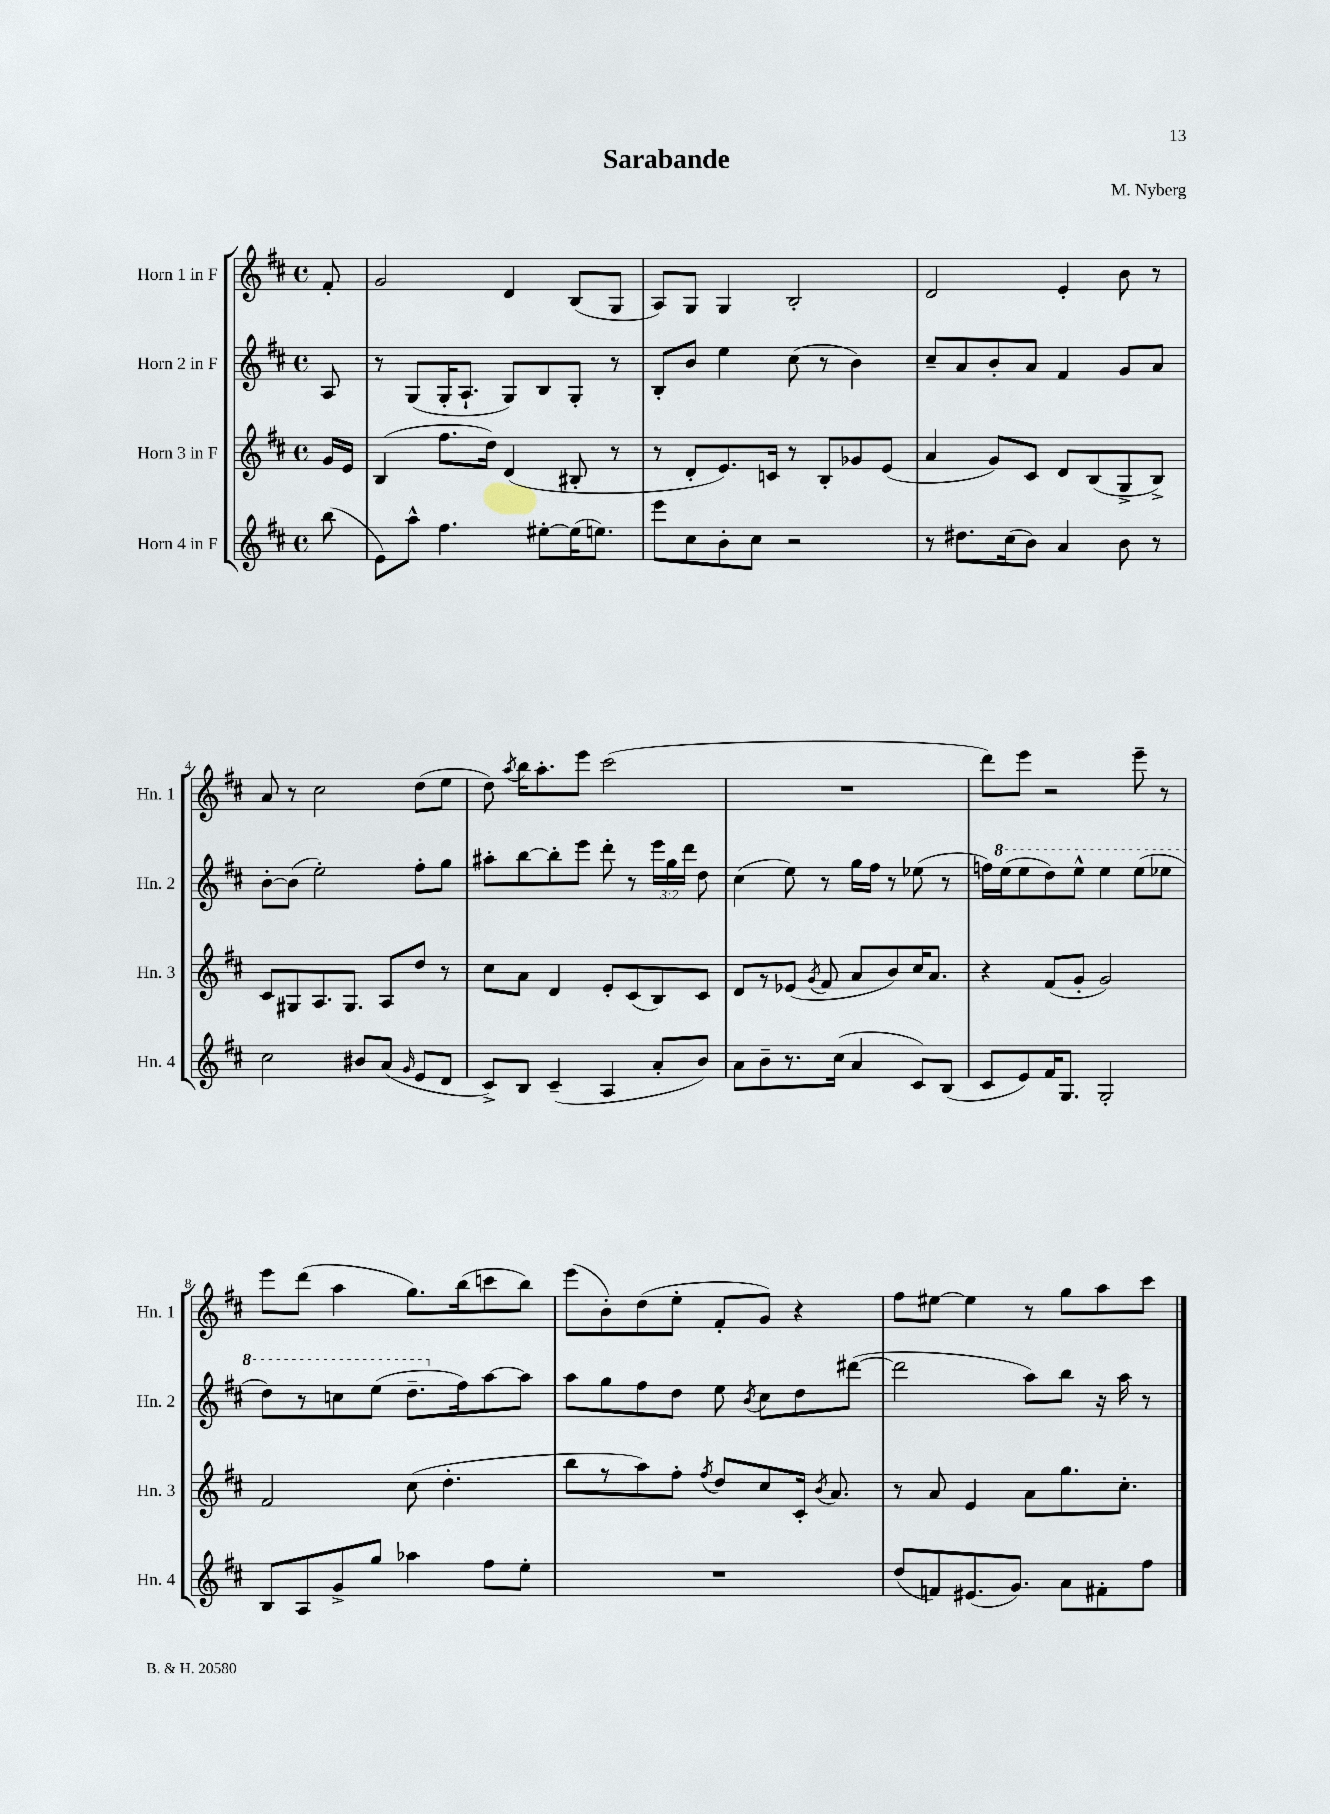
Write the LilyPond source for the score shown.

\header { title = "Sarabande" composer = "M. Nyberg" }
<<
\new StaffGroup <<
\new Staff = "s0" \with { instrumentName = "Horn 1 in F" shortInstrumentName = "Hn. 1" } {
    \clef treble \key d \major \defaultTimeSignature \time 4/4 \partial 8
    \autoBeamOff fis'8-. |
    g'2 d'4 b8[( g8] |
    a8[) g8] g4 b2-. |
    d'2 e'4-. b'8 r8 |
    a'8 r8 cis''2 d''8[( e''8] |
    d''8) \acciaccatura { a''8 } b''16[ a''8.-. e'''8] cis'''2( |
    R1 |
    d'''8[) e'''8] r2 e'''8-- r8 |
    e'''8[ d'''8]( a''4 g''8.[) b''16( c'''8 b''8]) |
    e'''8[( b'8-.) d''8( e''8]-. fis'8[-. g'8]) r4 |
    fis''8[ eis''8]~ eis''4 r8 g''8[ a''8 cis'''8] \bar "|." |
}
\new Staff = "s1" \with { instrumentName = "Horn 2 in F" shortInstrumentName = "Hn. 2" } {
    \clef treble \key d \major \defaultTimeSignature \time 4/4 \override Staff.TupletNumber.text = #tuplet-number::calc-fraction-text \partial 8
    \autoBeamOff a8 |
    r8 g8[( g16-. a8.]-! g8[) b8 g8]-. r8 |
    b8[-. b'8] e''4 cis''8( r8 b'4) |
    cis''8[-- a'8 b'8-. a'8] fis'4 g'8[ a'8] |
    b'8[~-. b'8]( e''2-.) fis''8[-. g''8] |
    ais''8[-. b''8~ b''8-. e'''8] d'''8-. r8 \tuplet 3/2 { e'''16[ g''16 d'''16] } d''8 |
    cis''4( e''8) r8 g''16[ fis''16] r8 ees''8( r8 |
    f''16[) \ottava #1 e'''16( e'''8 d'''8) e'''8]-^ e'''4 e'''8[( ees'''8] |
    d'''8[) r8 c'''8 e'''8]( d'''8.[-- \ottava #0 fis''16) a''8~ a''8] |
    a''8[ g''8 fis''8 d''8] e''8 \acciaccatura { b'8 } cis''8[ d''8 dis'''8]~( |
    dis'''2 a''8[) b''8] r16 a''16 r8 \bar "|." |
}
\new Staff = "s2" \with { instrumentName = "Horn 3 in F" shortInstrumentName = "Hn. 3" } {
    \clef treble \key d \major \defaultTimeSignature \time 4/4 \partial 8
    \autoBeamOff g'16[ e'16] |
    b4( fis''8.[ d''16]) d'4( bis8-. r8 |
    r8 d'8[-. e'8.) c'16] r8 b8[-. ges'8 e'8]( |
    a'4 g'8[) cis'8] d'8[ b8( g8-> b8]->) |
    cis'8[ gis8 a8. gis8.] a8[ d''8] r8 |
    cis''8[ a'8] d'4 e'8[-. cis'8( b8) cis'8] |
    d'8[ r8 ees'8]( \acciaccatura { g'8 } fis'8 a'8[ b'8) cis''16 a'8.] |
    r4 fis'8[( g'8]-. g'2) |
    fis'2 cis''8( d''4.-. |
    b''8[ r8 a''8) fis''8]-. \acciaccatura { fis''8 } d''8[ cis''8 cis'16]-. \acciaccatura { b'8 } a'8. |
    r8 a'8 e'4 a'8[ g''8. cis''8.]-. \bar "|." |
}
\new Staff = "s3" \with { instrumentName = "Horn 4 in F" shortInstrumentName = "Hn. 4" } {
    \clef treble \key d \major \defaultTimeSignature \time 4/4 \partial 8
    \autoBeamOff b''8( |
    e'8[) a''8]-^ fis''4. eis''8[~-. eis''16( e''8.]) |
    e'''8[ cis''8 b'8-. cis''8] r2 |
    r8 dis''8.[ cis''16( b'8]) a'4 b'8 r8 |
    cis''2 bis'8[ a'8]( \grace { g'16 } e'8[ d'8] |
    cis'8[->) b8] cis'4--( a4 a'8[-. b'8]) |
    a'8[ b'8-- r8. cis''16]( a'4 cis'8[) b8]( |
    cis'8[ e'8) fis'16 g8.] g2-. |
    b8[ a8 g'8-> g''8] aes''4 fis''8[ e''8]-. |
    R1 |
    d''8[( f'8) eis'8.( g'8.]) a'8[ fis'8-. fis''8] \bar "|." |
}
>>
>>
